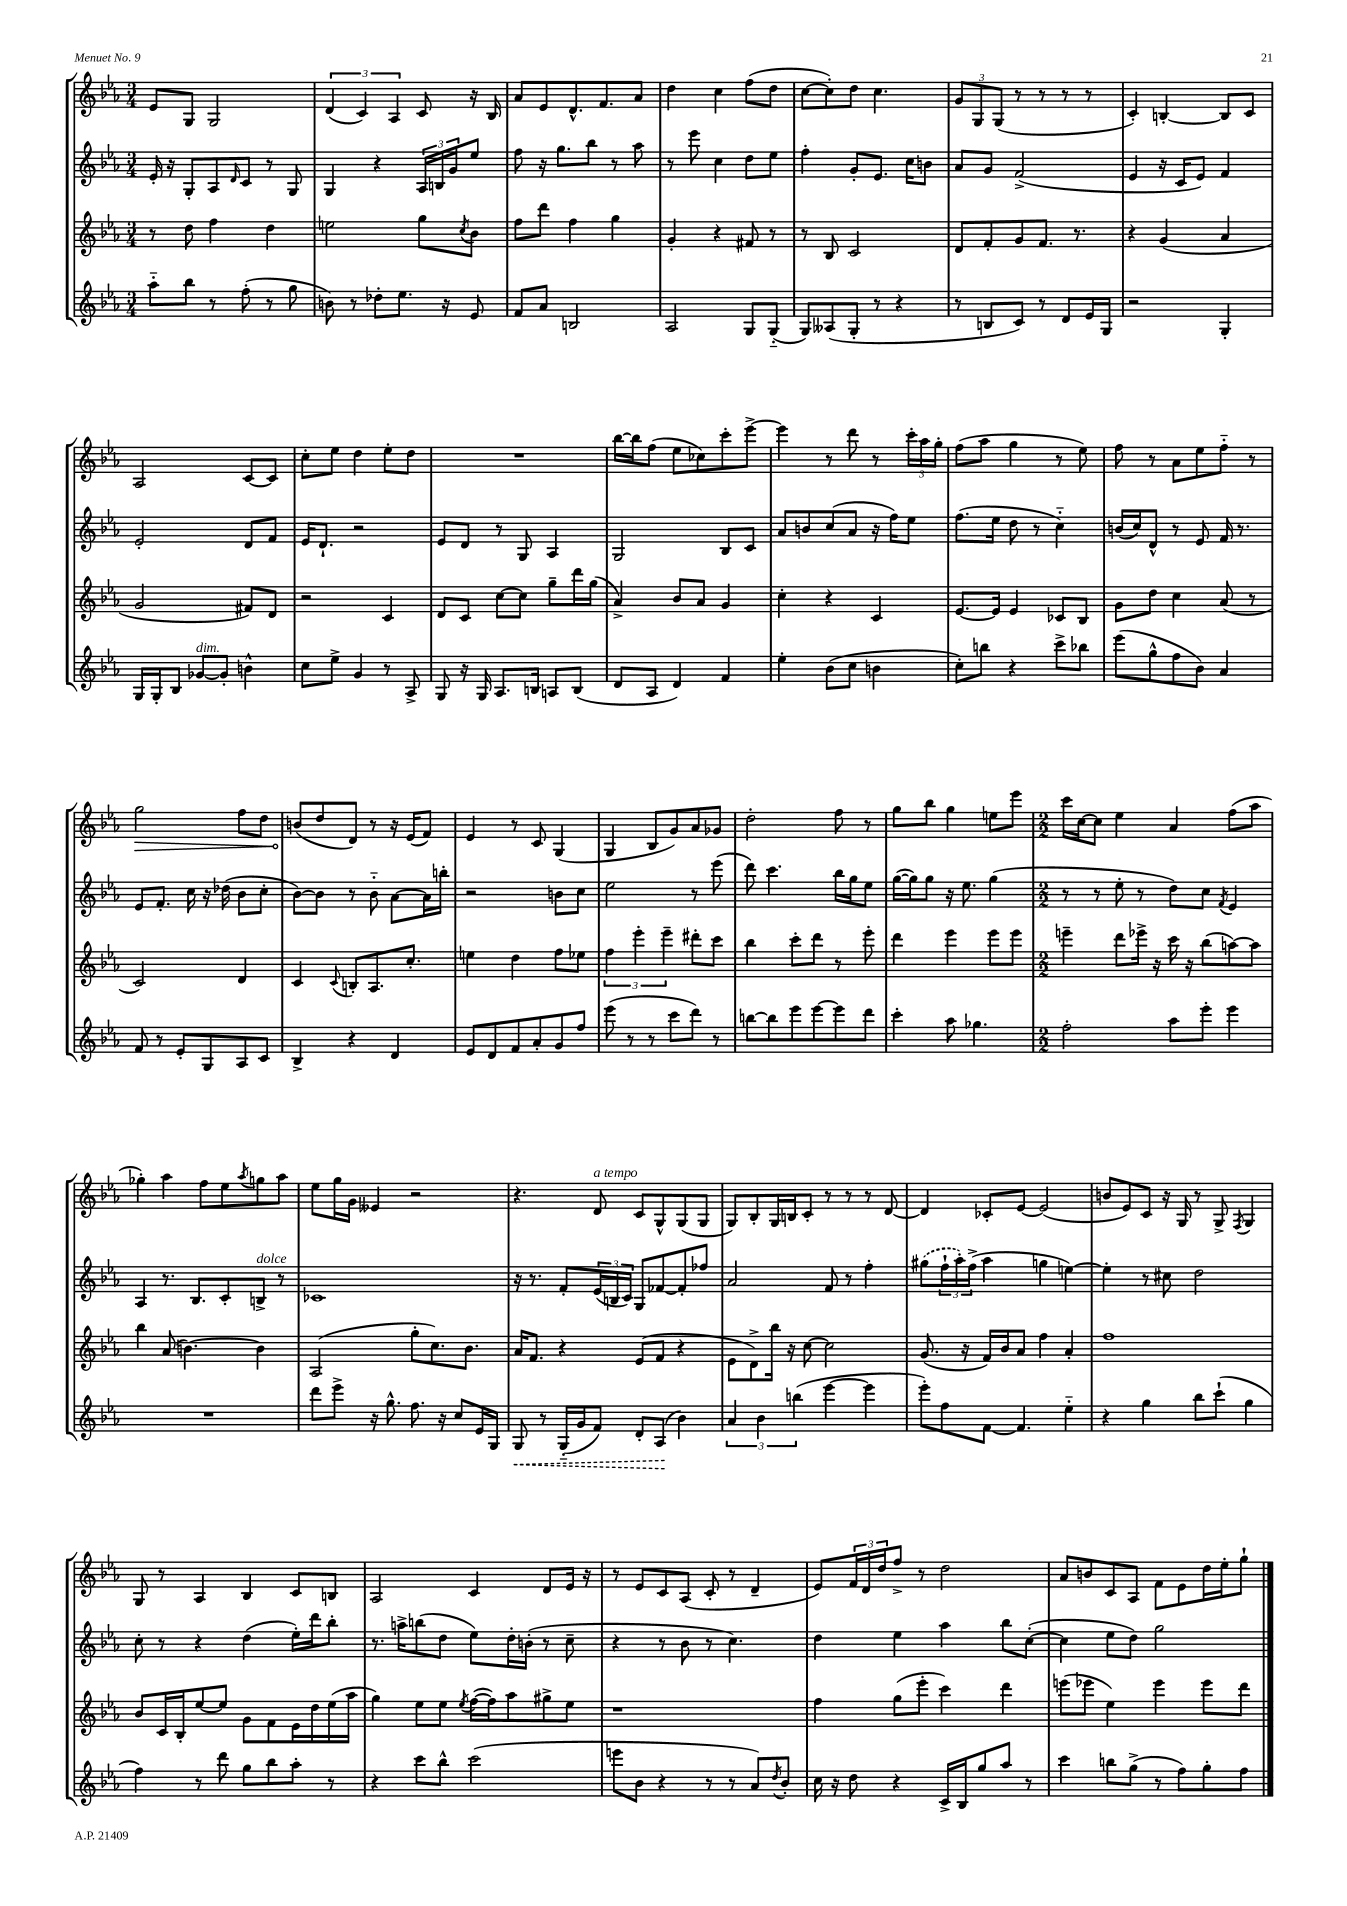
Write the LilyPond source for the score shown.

<<
\new StaffGroup <<
\new Staff = "s0" {
    \clef treble \key ees \major \numericTimeSignature \time 3/4
    ees'8 g8 g2 |
    \tuplet 3/2 { d'4( c'4) aes4 } c'8 r16 bes16 |
    aes'8 ees'8 d'8.-^ f'8. aes'8 |
    d''4 c''4 f''8( d''8 |
    c''8~ c''8-.) d''8 c''4. |
    \tuplet 3/2 { g'8 g8 g8( } r8 r8 r8 r8 |
    c'4-.) b4~-. b8 c'8 |
    aes2 c'8~ c'8 |
    c''8-. ees''8 d''4 ees''8-. d''8 |
    R2. |
    bes''16~ bes''16 f''8( ees''8 ces''8) c'''8-. ees'''8~-> |
    ees'''4 r8 d'''8 r8 \tuplet 3/2 { c'''16-. aes''16 g''16-. } |
    f''8( aes''8 g''4 r8 ees''8) |
    f''8 r8 aes'8 ees''8 f''8-_ r8 |
    \once \override Hairpin.circled-tip = ##t g''2\> f''8 d''8 |
    b'8\!( d''8 d'8) r8 r16 ees'16( f'8) |
    ees'4 r8 c'8 g4( |
    g4 bes8 g'8) aes'8 ges'8 |
    d''2-. f''8 r8 |
    g''8 bes''8 g''4 e''8 ees'''8 |
    \numericTimeSignature \time 2/2 c'''16 c''16~ c''8 ees''4 aes'4 f''8( aes''8 |
    ges''4-.) aes''4 f''8 ees''8 \acciaccatura { aes''8 } g''8 aes''8 |
    ees''8 g''16 g'16 eeses'4 r2 |
    r4. d'8^\markup { \italic "a tempo" } c'8 g8-^ g8( g8 |
    g8) bes8-. g16 b16 c'8-. r8 r8 r8 d'8~ |
    d'4 ces'8-. ees'8~ ees'2( |
    b'8 ees'8) c'8 r16 g16 r8 g8-> \acciaccatura { f8 } g4 |
    g8 r8 aes4 bes4 c'8 b8 |
    aes2 c'4 d'8 ees'16 r16 |
    r8 ees'8 c'8 aes8( c'8-. r8 d'4-- |
    ees'8) \tuplet 3/2 { f'16 d'16 d''16 } f''8-> r8 d''2 |
    aes'8 b'8 c'8 aes8 f'8 ees'8 d''16 ees''16-. g''8-! \bar "|." |
}
\new Staff = "s1" {
    \clef treble \key ees \major \numericTimeSignature \time 3/4
    ees'16-. r16 g8-. aes8 \grace { d'16 } c'8 r8 g8 |
    g4 r4 \tuplet 3/2 { aes16 b16 g'16 } ees''8 |
    f''8 r16 g''8. bes''8 r8 aes''8 |
    r8 ees'''8 c''4 d''8 ees''8 |
    f''4-. g'8-. ees'8. c''16 b'8 |
    aes'8 g'8 f'2->( |
    ees'4 r16 c'16 ees'8) f'4 |
    ees'2-. d'8 f'8 |
    ees'16 d'8.-! r2 |
    ees'8 d'8 r8 g8 aes4 |
    g2 bes8 c'8 |
    aes'8 b'8 c''8( aes'8 r16 f''16) ees''8 |
    f''8.( ees''16 d''8 r8 c''4-_) |
    b'16( c''16) d'8-^ r8 ees'8 f'16 r8. |
    ees'8 f'8.-. c''16 r16 des''16( bes'8 c''8-. |
    bes'8~) bes'8 r8 bes'8-_ aes'8~ aes'16 b''16-. |
    r2 b'8 c''8 |
    ees''2 r8 ees'''8( |
    d'''8) c'''4. bes''16 g''16 ees''8 |
    g''16~( g''16) g''8 r16 ees''8. g''4( |
    \numericTimeSignature \time 2/2 r8 r8 ees''8-. r8 d''8) c''8 \acciaccatura { f'8 } ees'4 |
    aes4 r8. bes8. c'8-. b8->^\markup { \italic "dolce" } r8 |
    ces'1 |
    r16 r8. f'8-. \tuplet 3/2 { ees'16( b16 c'16) } g8 fes'8~ fes'8-. fes''8 |
    aes'2 f'8 r8 f''4-. |
    \once \slurDashed gis''8( \tuplet 3/2 { f''16-! aes''16-.) f''16->( } aes''4 g''4 e''4~) |
    e''4-. r8 cis''8 d''2 |
    c''8-. r8 r4 d''4( ees''16-.) d'''16 bes''8-. |
    r8. a''16-> b''8( d''8 ees''8) d''16-. b'16-.( r8 c''8-- |
    r4 r8 bes'8 r8 c''4.) |
    d''4 ees''4 aes''4 bes''8 c''8~-.( |
    c''4 ees''8 d''8) g''2 \bar "|." |
}
\new Staff = "s2" {
    \clef treble \key ees \major \numericTimeSignature \time 3/4
    r8 d''8 f''4 d''4 |
    e''2 g''8 \acciaccatura { c''8 } bes'8 |
    f''8 d'''8 f''4 g''4 |
    g'4-. r4 fis'8 r8 |
    r8 bes8 c'2 |
    d'8 f'8-. g'8 f'8. r8. |
    r4 g'4( aes'4 |
    g'2 fis'8) d'8 |
    r2 c'4 |
    d'8 c'8 c''8~ c''8 g''8-- d'''16 g''16( |
    aes'4->) bes'8 aes'8 g'4 |
    c''4-. r4 c'4 |
    ees'8.~ ees'16 ees'4 ces'8 bes8 |
    g'8 d''8 c''4 aes'8( r8 |
    c'2) d'4 |
    c'4 \appoggiatura { c'8 } b8-. aes8. c''8.-. |
    e''4 d''4 f''8 ees''8 |
    \tuplet 3/2 { f''4 ees'''4-. ees'''4-- } dis'''8-. c'''8 |
    bes''4 c'''8-. d'''8 r8 ees'''8-. |
    d'''4 ees'''4 ees'''8 ees'''8 |
    \numericTimeSignature \time 2/2 e'''4-- d'''8 ees'''16-> r16 c'''16 r16 bes''8( a''8~) a''8 |
    bes''4 aes'8( b'4.~) b'4 |
    aes2( g''8-. c''8.) bes'8. |
    aes'16 f'8. r4 ees'8( f'8 r4 |
    ees'8 d'8->) bes''16 r16 c''8~ c''2 |
    g'8.( r16 f'16) bes'16 aes'8 f''4 aes'4-. |
    f''1 |
    bes'8 c'16 bes16-. ees''8~ ees''8 g'8 f'8 ees'16 d''16 ees''16( aes''16 |
    g''4) ees''8 ees''8 \acciaccatura { ees''8 } f''16~( f''16) aes''8 gis''8-> ees''8 |
    r1 |
    f''4 g''8( ees'''8-. c'''4) d'''4 |
    e'''8( ees'''8 ees''4) ees'''4 ees'''8 d'''8 \bar "|." |
}
\new Staff = "s3" {
    \clef treble \key ees \major \numericTimeSignature \time 3/4
    aes''8-_ bes''8 r8 f''8-.( r8 g''8 |
    b'8) r8 des''8-. ees''8. r16 ees'8 |
    f'8 aes'8 b2 |
    aes2 g8 g8-_( |
    g8) aeses8( g8-. r8 r4 |
    r8 b8 c'8) r8 d'8 ees'16 g16 |
    r2 g4-. |
    g16 g16-. bes8 ges'8~^\markup { \italic "dim." } ges'8-. b'4-^ |
    c''8 ees''8-> g'4 r8 aes8-> |
    g8 r16 g16 aes8. b16 a8 b8( |
    d'8 aes8 d'4) f'4 |
    ees''4-. bes'8( c''8 b'4 |
    c''8-.) b''8 r4 c'''8-> bes''8 |
    ees'''8( g''8-^ f''8 bes'8) aes'4 |
    f'8 r8 ees'8-. g8 aes8 c'8 |
    bes4-> r4 d'4 |
    ees'8 d'8 f'8 aes'8-. g'8 f''8 |
    ees'''8( r8 r8 c'''8 d'''8) r8 |
    b''8~ b''8 ees'''8 ees'''8~ ees'''8 d'''8 |
    c'''4-. aes''8 ges''4. |
    \numericTimeSignature \time 2/2 f''2-. aes''8 ees'''8-. ees'''4 |
    R1 |
    d'''8 ees'''8-> r16 g''8.-^ f''8. r16 c''8 ees'16 g16 |
    \once \override Hairpin.style = #'dashed-line g8\< r8 g16-_( g'16 f'8) d'8-. aes8\!( bes'4) |
    \tuplet 3/2 { aes'4 bes'4 b''4( } ees'''4~ ees'''4 |
    ees'''8-.) f''8 f'8~ f'4. ees''4-_ |
    r4 g''4 bes''8 c'''8-!( g''4 |
    f''4) r8 d'''8 g''8 bes''8 aes''8-. r8 |
    r4 c'''8 bes''8-^ c'''2( |
    e'''8 bes'8 r4 r8 r8 aes'8) \acciaccatura { d''8 } bes'8-. |
    c''16 r16 d''8 r4 c'16-> bes16 g''8 aes''8 r8 |
    c'''4 b''8 g''8->( r8 f''8) g''8-. f''8 \bar "|." |
}
>>
>>
\layout { \context { \Score \remove "Bar_number_engraver" } }
